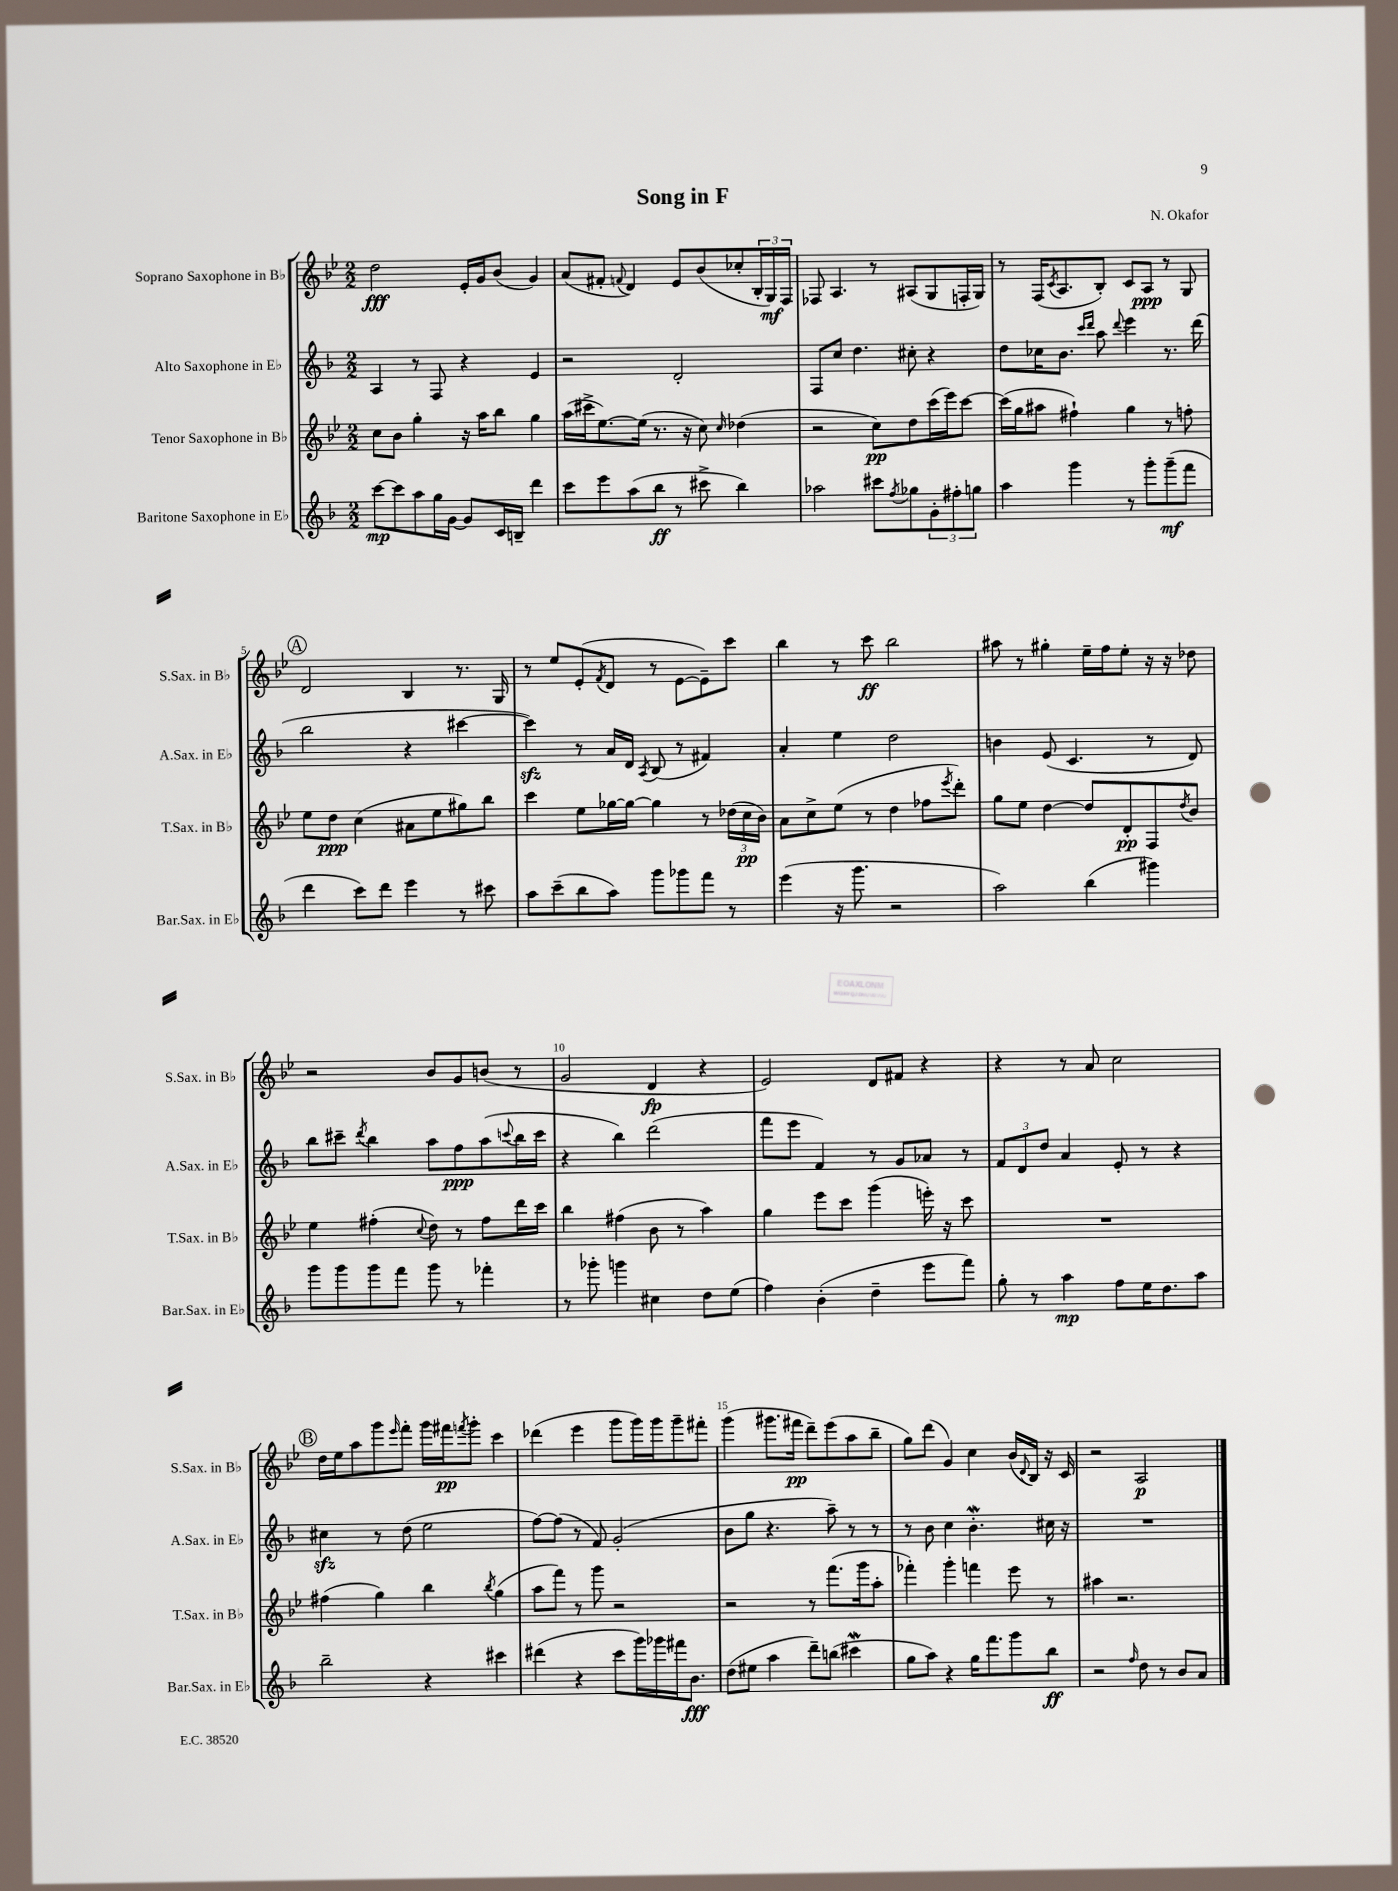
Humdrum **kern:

**kern	**dynam	**kern	**dynam	**kern	**dynam	**kern	**dynam
*part4	*part4	*part3	*part3	*part2	*part2	*part1	*part1
*staff4	*staff4	*staff3	*staff3	*staff2	*staff2	*staff1	*staff1
*I"Baritone Saxophone in E♭	*	*I"Tenor Saxophone in B♭	*	*I"Alto Saxophone in E♭	*	*I"Soprano Saxophone in B♭	*
*I'Bar.Sax. in E♭	*	*I'T.Sax. in B♭	*	*I'A.Sax. in E♭	*	*I'S.Sax. in B♭	*
*clefG2	*	*clefG2	*	*clefG2	*	*clefG2	*
*k[b-]	*	*k[b-e-]	*	*k[b-]	*	*k[b-e-]	*
*M2/2	*	*M2/2	*	*M2/2	*	*M2/2	*
=1	=1	=1	=1	=1	=1	=1	=1
[8ccc\L	mp	8cc\L	.	4A/	.	2dd\	fff
8ccc\]	.	8b-\J	.	.	.	.	.
8aa\	.	4gg'\	.	8r	.	.	.
16gg\L	.	.	.	8F/	.	.	.
[16g\JJ	.	.	.	.	.	.	.
8g/L]	.	16r	.	4r	.	16e-'/LL	.
.	.	16aa\KL	.	.	.	16g/J	.
16c/L	.	8bb-\J	.	.	.	(8b-/J	.
16Bn~/JJ	.	.	.	.	.	.	.
4ddd\	.	4gg\	.	4e/	.	4g/)	.
=2	=2	=2	=2	=2	=2	=2	=2
8ccc\L	.	(16aa\LL	.	2r	.	(8a/L	.
.	.	16ccc#X^\J	.	.	.	.	.
8eee\	.	[8.ee-\)	.	.	.	8f#X'/J	.
.	.	.	.	.	.	8qqfn/	.
(8aa\	.	.	.	.	.	4d/)	.
.	.	(16ee-\Jk]	.	.	.	.	.
8bb-\J	ff	8.r	.	.	.	.	.
8r	.	.	.	2d'/	.	8e-/L	.
.	.	16r	.	.	.	.	.
8ccc#X^\	.	8cc\)	.	.	.	(8b-/	.
.	.	16qqcc/	.	.	.	.	.
4bb-\)	.	(4dd-X\	.	.	.	8cc-X'/	.
.	.	.	.	.	.	24B-'/L	.
.	.	.	.	.	.	24G/)	mf
.	.	.	.	.	.	24F/JJ	.
=3	=3	=3	=3	=3	=3	=3	=3
2aa-X\	.	2r	.	8F/L	.	8F-X/	.
.	.	.	.	8cc/J	.	4.A/	.
.	.	.	.	4.dd\	.	.	.
8ccc#X\L	.	8cc\L)	pp	.	.	8r	.
8qff/	.	.	.	.	.	.	.
8gg-X\	.	8dd\	.	8cc#X'\	.	(8A#X/L	.
12g'\	.	(16ccc\L	.	4r	.	8G/	.
.	.	16eee-\J)	.	.	.	.	.
12ff#X'\	.	.	.	.	.	.	.
.	.	[8ccc\J	.	.	.	16Fn'/L	.
12ggn\J	.	.	.	.	.	.	.
.	.	.	.	.	.	16G/JJ)	.
=4	=4	=4	=4	=4	=4	=4	=4
4aa\	.	(16ccc\LL]	.	8dd\L	.	8r	.
.	.	16gg\J	.	.	.	.	.
.	.	8aa#X\J	.	16cc-X\K	.	(16F/KL	.
.	.	.	.	.	.	8qc/	.
.	.	.	.	8.b-\J	.	8.A/	.
4ggg\	.	4ff#X`\)	.	.	.	.	.
.	.	.	.	16qqccc/LL	.	.	.
.	.	.	.	16qqddd/JJ	.	.	.
.	.	.	.	8aa\	.	8B-'/J)	.
.	.	.	.	8qqddd/	.	.	.
8r	.	4gg\	.	4eee\	.	8c/L	.
8ggg'\L	.	.	.	.	.	8A/J	ppp
(8ggg~\	mf	8r	.	8.r	.	8r	.
8fff\J	.	8ffn'\	.	.	.	8G/	.
.	.	.	.	(16ddd\	.	.	.
!!LO:LB:g=z
!!LO:REH:place=s1:t=A
=5	=5	=5	=5	=5	=5	=5	=5
4ddd\	.	8ee-\L	.	2bb-\	.	2d/	.
.	.	8dd\J	ppp	.	.	.	.
8ccc\L)	.	(4cc\	.	.	.	.	.
8ddd\J	.	.	.	.	.	.	.
4eee\	.	8a#X\L	.	4r	.	4B-/	.
.	.	8ee-\	.	.	.	.	.
8r	.	8gg#X\)	.	[4ccc#X\	.	8.r	.
8ccc#X\	.	8bb-\J	.	.	.	.	.
.	.	.	.	.	.	16G/	.
=6	=6	=6	=6	=6	=6	=6	=6
8aa\L	.	4ccc\	.	4ccc#zz\])	.	8r	.
(8ccc~\	.	.	.	.	.	8ee-/L	.
8bb-\	.	8ee-\L	.	8r	.	(8e-'/	.
.	.	.	.	.	.	8qf/	.
8aa\J)	.	[16gg-X\L	.	16a/LL	.	8d/J	.
.	.	16gg-\JJ_	.	16d/JJ	.	.	.
.	.	.	.	8qA/	.	.	.
8ggg\L	.	4gg-\]	.	(8B-/	.	8r	.
8ggg-X\	.	.	.	8r	.	[8e-\L	.
8fff\J	.	8r	.	4f#X/)	.	8e-~\])	.
8r	.	(24dd-X\LL	.	.	.	8ccc\J	.
.	.	24cc\	pp	.	.	.	.
.	.	24b-\JJ)	.	.	.	.	.
=7	=7	=7	=7	=7	=7	=7	=7
(4eee\	.	8a\L	.	4a'/	.	4bb-\	.
.	.	8cc^\	.	.	.	.	.
16r	.	(8ee-\J	.	4ee\	.	8r	.
8.ggg\	.	.	.	.	.	.	.
.	.	8r	.	.	.	8ccc\	ff
2r	.	4dd\	.	2dd\	.	2bb-\	.
.	.	8ff-X\L	.	.	.	.	.
.	.	8qeee-/	.	.	.	.	.
.	.	8ddd'\J)	.	.	.	.	.
=8	=8	=8	=8	=8	=8	=8	=8
2aa\)	.	8gg\L	.	4bn\	.	8aa#X\	.
.	.	8ee-\J	.	.	.	8r	.
.	.	[4dd\	.	(8e/	.	4gg#X'\	.
.	.	.	.	4.c/	.	.	.
(4bb-\	.	8dd/L]	.	.	.	16ee-~\LL	.
.	.	.	.	.	.	16ff\J	.
.	.	8d'/	pp	.	.	8ee-'\J	.
4ggg#X\)	.	8F/	.	8r	.	16r	.
.	.	.	.	.	.	16r	.
.	.	8qdd/	.	.	.	.	.
.	.	8b-/J	.	8d/)	.	8dd-X\	.
!!LO:LB:g=z
=9	=9	=9	=9	=9	=9	=9	=9
8ggg\L	.	4ee-\	.	8bb-\L	.	2r	.
8ggg\	.	.	.	8ccc#X~\J	.	.	.
.	.	.	.	8qddd/	.	.	.
8ggg\	.	(4ff#X'\	.	4bb-\	.	.	.
8fff\J	.	.	.	.	.	.	.
.	.	8qqcc/	.	.	.	.	.
8ggg\	.	8dd\)	.	8aa\L	.	8b-/L	.
8r	.	8r	.	8ff\	ppp	8g/	.
4fff-X'\	.	8ff#\L	.	(8aa\	.	(8bn/J	.
.	.	.	.	8qqcccn/	.	.	.
.	.	16ddd\L	.	16bb-\L	.	8r	.
.	.	16ccc\JJ	.	16ccc\JJ	.	.	.
=10	=10	=10	=10	=10	=10	=10	=10
8r	.	4bb-\	.	4r	.	2g/	.
8ggg-X'\	.	.	.	.	.	.	.
4gggn\	.	(4ff#X\	.	4bb-\)	.	.	.
4cc#X\	.	8b-\	.	(2ddd\	.	4d/	fp
.	.	8r	.	.	.	.	.
8dd\L	.	4aa\)	.	.	.	4r	.
(8ee\J	.	.	.	.	.	.	.
=11	=11	=11	=11	=11	=11	=11	=11
4ff\)	.	4gg\	.	8fff\L	.	2e-/)	.
.	.	.	.	8eee\J	.	.	.
(4b-'\	.	8eee-\L	.	4f/)	.	.	.
.	.	8ccc\J	.	.	.	.	.
4dd~\	.	(4ggg\	.	8r	.	8d/L	.
.	.	.	.	8g/L	.	8f#X/J	.
8eee\L	.	16eeen'\)	.	8a-X/J	.	4r	.
.	.	16r	.	.	.	.	.
8fff\J)	.	8ccc\	.	8r	.	.	.
=12	=12	=12	=12	=12	=12	=12	=12
8gg'\	.	1r	.	12f/L	.	4r	.
.	.	.	.	12d/	.	.	.
8r	.	.	.	.	.	.	.
.	.	.	.	12dd/J	.	.	.
4aa\	mp	.	.	4a/	.	8r	.
.	.	.	.	.	.	8a/	.
8ff\L	.	.	.	8e'/	.	2cc\	.
16ee\K	.	.	.	8r	.	.	.
8.dd\	.	.	.	.	.	.	.
.	.	.	.	4r	.	.	.
8aa\J	.	.	.	.	.	.	.
!!LO:LB:g=z
!!LO:REH:place=s1:t=B
=13	=13	=13	=13	=13	=13	=13	=13
2bb-~\	.	(4ff#X\	.	4cc#Xzz\	.	16dd\LL	.
.	.	.	.	.	.	16ee-\J	.
.	.	.	.	.	.	8aa\	.
.	.	4gg\)	.	8r	.	8ggg\	.
.	.	.	.	.	.	16qqeee-/	.
.	.	.	.	(8dd\	.	8fff'\J	.
4r	.	4bb-\	.	2ee\	.	16ggg\LL	.
.	.	.	.	.	.	16fff#X\J	pp
.	.	.	.	.	.	8qfffn/	.
.	.	.	.	.	.	8ggg'\J	.
.	.	8qbb-/	.	.	.	.	.
4ccc#X\	.	(4gg\	.	.	.	4ccc\	.
=14	=14	=14	=14	=14	=14	=14	=14
(4ddd#X\	.	8aa\L	.	[8ff\L)	.	(4ddd-X\	.
.	.	8fff\J)	.	(8ff\J]	.	.	.
4r	.	8r	.	8r	.	4eee-\	.
.	.	8ggg\	.	8f/)	.	.	.
8ccc\L	.	2r	.	(2g'/	.	8ggg\L	.
16ggg\L)	.	.	.	.	.	16ggg\L)	.
16ggg-X\	.	.	.	.	.	16ggg\J	.
16fff#X\J	.	.	.	.	.	8ggg~\	.
8.b-\J	fff	.	.	.	.	.	.
.	.	.	.	.	.	8fff#X'\J	.
=15	=15	=15	=15	=15	=15	=15	=15
(8dd\L	.	2r	.	8b-\L	.	(4ggg\	.
8ee#X\J	.	.	.	8gg\J	.	.	.
4aa\	.	.	.	4.r	.	8.ggg#X\L	.
.	.	.	.	.	.	16fff#X\Jk	pp
8ddd~\L)	.	8r	.	.	.	8ddd~\L)	.
(8bbn\J	.	(8.fff\L	.	8aa~\)	.	(8eee-\	.
4ccc#XW\	.	.	.	8r	.	8aa\	.
.	.	16ggg\k	.	.	.	.	.
.	.	8aa'\J	.	8r	.	8bb-~\J	.
=16	=16	=16	=16	=16	=16	=16	=16
8gg\L	.	4fff-X'\)	.	8r	.	8gg\L)	.
8aa\J)	.	.	.	8b-\	.	(8ddd\J	.
4r	.	4ggg'\	.	4cc\	.	4g/)	.
16gg\KL	.	4fffn\	.	4.b-w'\	.	4cc\	.
8.fff\	.	.	.	.	.	.	.
8ggg\	.	8eee-\	.	.	.	(16b-/LL	.
.	.	.	.	.	.	8qqd/	.
.	.	.	.	.	.	16B-/JJ)	.
8bb-\J	ff	8r	.	16cc#X\	.	16r	.
.	.	.	.	16r	.	16c/	.
=17	=17	=17	=17	=17	=17	=17	=17
2r	.	4aa#X\	.	1r	.	2r	.
.	.	2.r	.	.	.	.	.
16qqff/	.	.	.	.	.	.	.
8dd\	.	.	.	.	.	2A/	p
8r	.	.	.	.	.	.	.
8b-/L	.	.	.	.	.	.	.
8a/J	.	.	.	.	.	.	.
==	==	==	==	==	==	==	==
*-	*-	*-	*-	*-	*-	*-	*-
